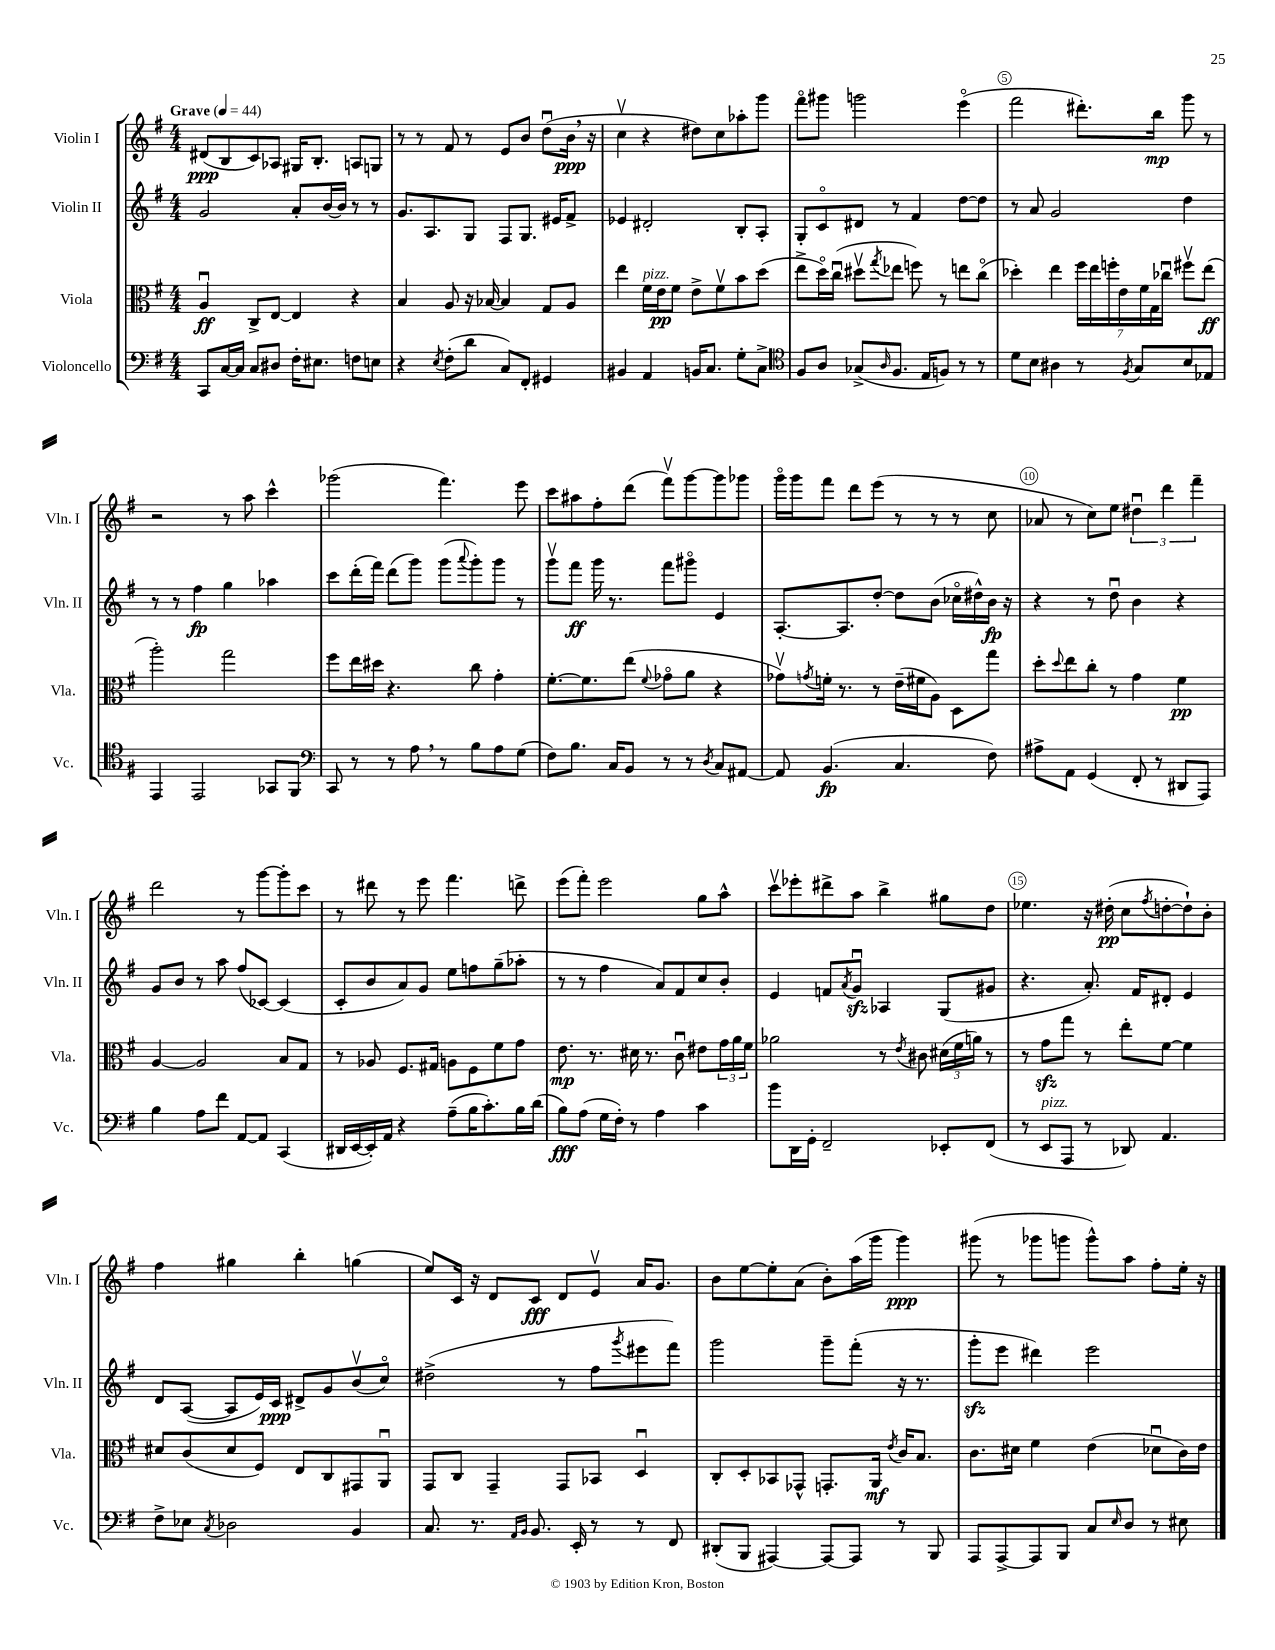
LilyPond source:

<<
\new StaffGroup <<
\new Staff = "s0" \with { instrumentName = "Violin I" shortInstrumentName = "Vln. I" } {
    \clef treble \key g \major \numericTimeSignature \time 4/4 \tempo "Grave" 4 = 44
    dis'8\ppp( b8 c'8) aes8 gis16 b8.-. a8 g8 |
    r8 r8 fis'8 r8 e'8 b'8 d''8\downbow( b'16\ppp \breathe r16 |
    c''4\upbow r4 dis''8) c''8 aes''8-. g'''8 |
    fis'''8\flageolet gis'''8 g'''2 e'''4\flageolet( |
    fis'''2 dis'''8.-.) b''16\mp g'''8 r8 |
    r2 r8 a''8 c'''4-^ |
    ges'''2( fis'''4.) e'''8 |
    c'''8 ais''8 fis''8-. d'''8( fis'''8\upbow) g'''8~ g'''8 ges'''8 |
    g'''16\flageolet g'''16 fis'''8 d'''8 e'''8( r8 r8 r8 c''8 |
    aes'8 r8 c''8) e''8 \tuplet 3/2 { dis''4\downbow d'''4 fis'''4-- } |
    d'''2 r8 g'''8~ g'''8-. c'''8 |
    r8 dis'''8 r8 e'''8 fis'''4. d'''8-> |
    e'''8( fis'''8-.) e'''2 g''8 a''8-^ |
    c'''8\upbow ees'''8-. dis'''8-> a''8 b''4-> gis''8 d''8 |
    ees''4. r16 dis''16-.\pp( c''8 \acciaccatura { fis''8 } d''8~-. d''8-!) b'8-. |
    fis''4 gis''4 b''4-. g''4( |
    e''8) c'16 r16 d'8 c'8\fff d'8 e'8\upbow a'16 g'8. |
    b'8 e''8~ e''8-. a'8( b'8-.) a''16( g'''16 g'''4\ppp) |
    gis'''8( r8 ges'''8 g'''8 g'''8-^) a''8 fis''8-. e''16-. r16 \bar "|." |
}
\new Staff = "s1" \with { instrumentName = "Violin II" shortInstrumentName = "Vln. II" } {
    \clef treble \key g \major \numericTimeSignature \time 4/4
    g'2 a'8-. b'16~ b'16 r8 r8 |
    g'8. a8. g8 fis8 g8. eis'16 fis'8-> |
    ees'4 dis'2-. b8-. a8-. |
    g8-. c'8\flageolet dis'8 r8 fis'4 d''8~ d''8 |
    r8 a'8 g'2 d''4 |
    r8 r8 fis''4\fp g''4 aes''4 |
    c'''8 d'''16-.( fis'''16) d'''8( g'''8) g'''8( \appoggiatura { a'''8 } g'''8-.) g'''8 r8 |
    g'''8\upbow fis'''8\ff g'''16 r8. fis'''8 gis'''8\flageolet e'4 |
    a8.~-. a8. d''8~-. d''8 b'8( ces''16\flageolet dis''16-^) b'16\fp r16 |
    r4 r8 d''8\downbow b'4 r4 |
    g'8 b'8 r8 a''8 fis''8( ces'8~) ces'4( |
    c'8-. b'8 a'8) g'8 e''8 f''8 g''8--( aes''8-. |
    r8 r8 fis''4 a'8) fis'8 c''8 b'8-. |
    e'4 f'8 \acciaccatura { a'8 } g'8\downbow\sfz aes4 g8( gis'8 |
    r4. a'8.-.) fis'16 dis'8-. e'4 |
    d'8 a8~( a8 e'16) c'16\ppp dis'8-> g'8 b'8\upbow( c''8\flageolet) |
    dis''2->( r8 fis''8 \acciaccatura { g'''8 } eis'''8 fis'''8) |
    g'''2 g'''8-- fis'''8-.( r16 r8. |
    g'''8-.\sfz e'''8 dis'''4) e'''2 \bar "|." |
}
\new Staff = "s2" \with { instrumentName = "Viola" shortInstrumentName = "Vla." } {
    \clef alto \key g \major \numericTimeSignature \time 4/4
    a4\downbow\ff c8-> e8~ e4 r4 |
    b4 a8 r16 bes16~ bes4 g8 a8 |
    e''4 fis'16^\markup { \italic "pizz." } e'16\pp fis'8 e'8-> fis'8\upbow b'8 d''8( |
    e''8-> d''16\flageolet) c''16\downbow( dis''8\upbow \acciaccatura { g''8 } ees''8 f''8) r8 e''8 c''8\flageolet( |
    des''4-.) e''4 \tuplet 7/4 { fis''16 e''16 f''16-. e'16 fis'16 g16 ces''16\downbow } fis''8\upbow e''8\ff( |
    a''2-.) g''2 |
    fis''8 e''16 dis''16 r4. c''8 g'4-. |
    fis'8.~-. fis'8. e''8( \appoggiatura { fis'8 } ges'8\flageolet a'8 r4 |
    ges'8\upbow) \acciaccatura { g'8 } f'16-. r8. r8 e'16--( fis'16 a8) d8 g''8 |
    d''8-. \appoggiatura { d''8 } e''8 c''8-. r8 g'4 fis'4\pp |
    a4~ a2 b8 g8 |
    r8 aes8 fis8. gis16 a8 fis8 fis'8 g'8 |
    e'8.\mp r8. dis'16 r8. c'8\downbow eis'8 \tuplet 3/2 { g'16 a'16 fis'16 } |
    aes'2 r8 \acciaccatura { e'8 } cis'8 \tuplet 3/2 { dis'16( fis'16 a'16) } r8 |
    r8 g'8\sfz g''8 r8 e''8-. fis'8~ fis'4 |
    dis'8 c'8( dis'8 fis8) e8 c8 gis,8 a,8\downbow |
    g,8 c8 g,4-- g,8 bes,8 d4\downbow |
    c8-. d8-. bes,8 ges,8-^ g,8.-. a,16\mf \acciaccatura { e'8 } c'16 b8. |
    c'8. dis'16 fis'4 e'4( des'8\downbow c'16) e'16 \bar "|." |
}
\new Staff = "s3" \with { instrumentName = "Violoncello" shortInstrumentName = "Vc." } {
    \clef bass \key g \major \numericTimeSignature \time 4/4
    c,8 c16~ c16 c8 dis8 fis16-. eis8. f8 e8 |
    r4 \acciaccatura { e8 } fis8-.( d'8 c8) fis,8-. gis,4 |
    bis,4 a,4 b,16 c8. g8-. c8-> |
    \clef tenor fis8 a8 ges8->( \grace { a16 } fis8. e16 f8) r8 r8 |
    d'8 b8 ais4 r8 \acciaccatura { fis8 } g8 b8 ees8 |
    e,4 e,2 ges,8 fis,8 |
    \clef bass c,8 r8 r8 a8 \breathe r8 b8 a8 g8( |
    fis8) b8. c16 b,8 r8 r8 \acciaccatura { d8 } c8 ais,8~ |
    ais,8 b,4.\fp( c4. fis8) |
    ais8-> a,8 g,4( fis,8-. r8 dis,8 a,,8) |
    b4 a8 fis'8 a,8~ a,8 c,4( |
    dis,16 e,16~ e,16-.) a,16 r4 a8--( b16 c'8.-.) b16 d'16( |
    b8\fff) a8( g16 fis16-.) r8 a4 c'4 |
    b'8 d,16 g,16-. fis,2-- ees,8-. fis,8( |
    r8 e,8^\markup { \italic "pizz." } a,,8 r8 des,8) a,4. |
    fis8-> ees8 \acciaccatura { c8 } des2 b,4 |
    c8. r8. \grace { a,16 b,16 } b,8. e,16-. r8 r8 fis,8 |
    dis,8-.( b,,8 ais,,4~) ais,,8~ ais,,8 r8 b,,8 |
    a,,8 a,,8~-> a,,8 b,,8 c8 \grace { e16 } d8 r8 eis8 \bar "|." |
}
>>
>>
\layout { \context { \Score \override BarNumber.break-visibility = ##(#f #t #t) barNumberVisibility = #(every-nth-bar-number-visible 5) \override BarNumber.stencil = #(make-stencil-circler 0.1 0.3 ly:text-interface::print) } }
